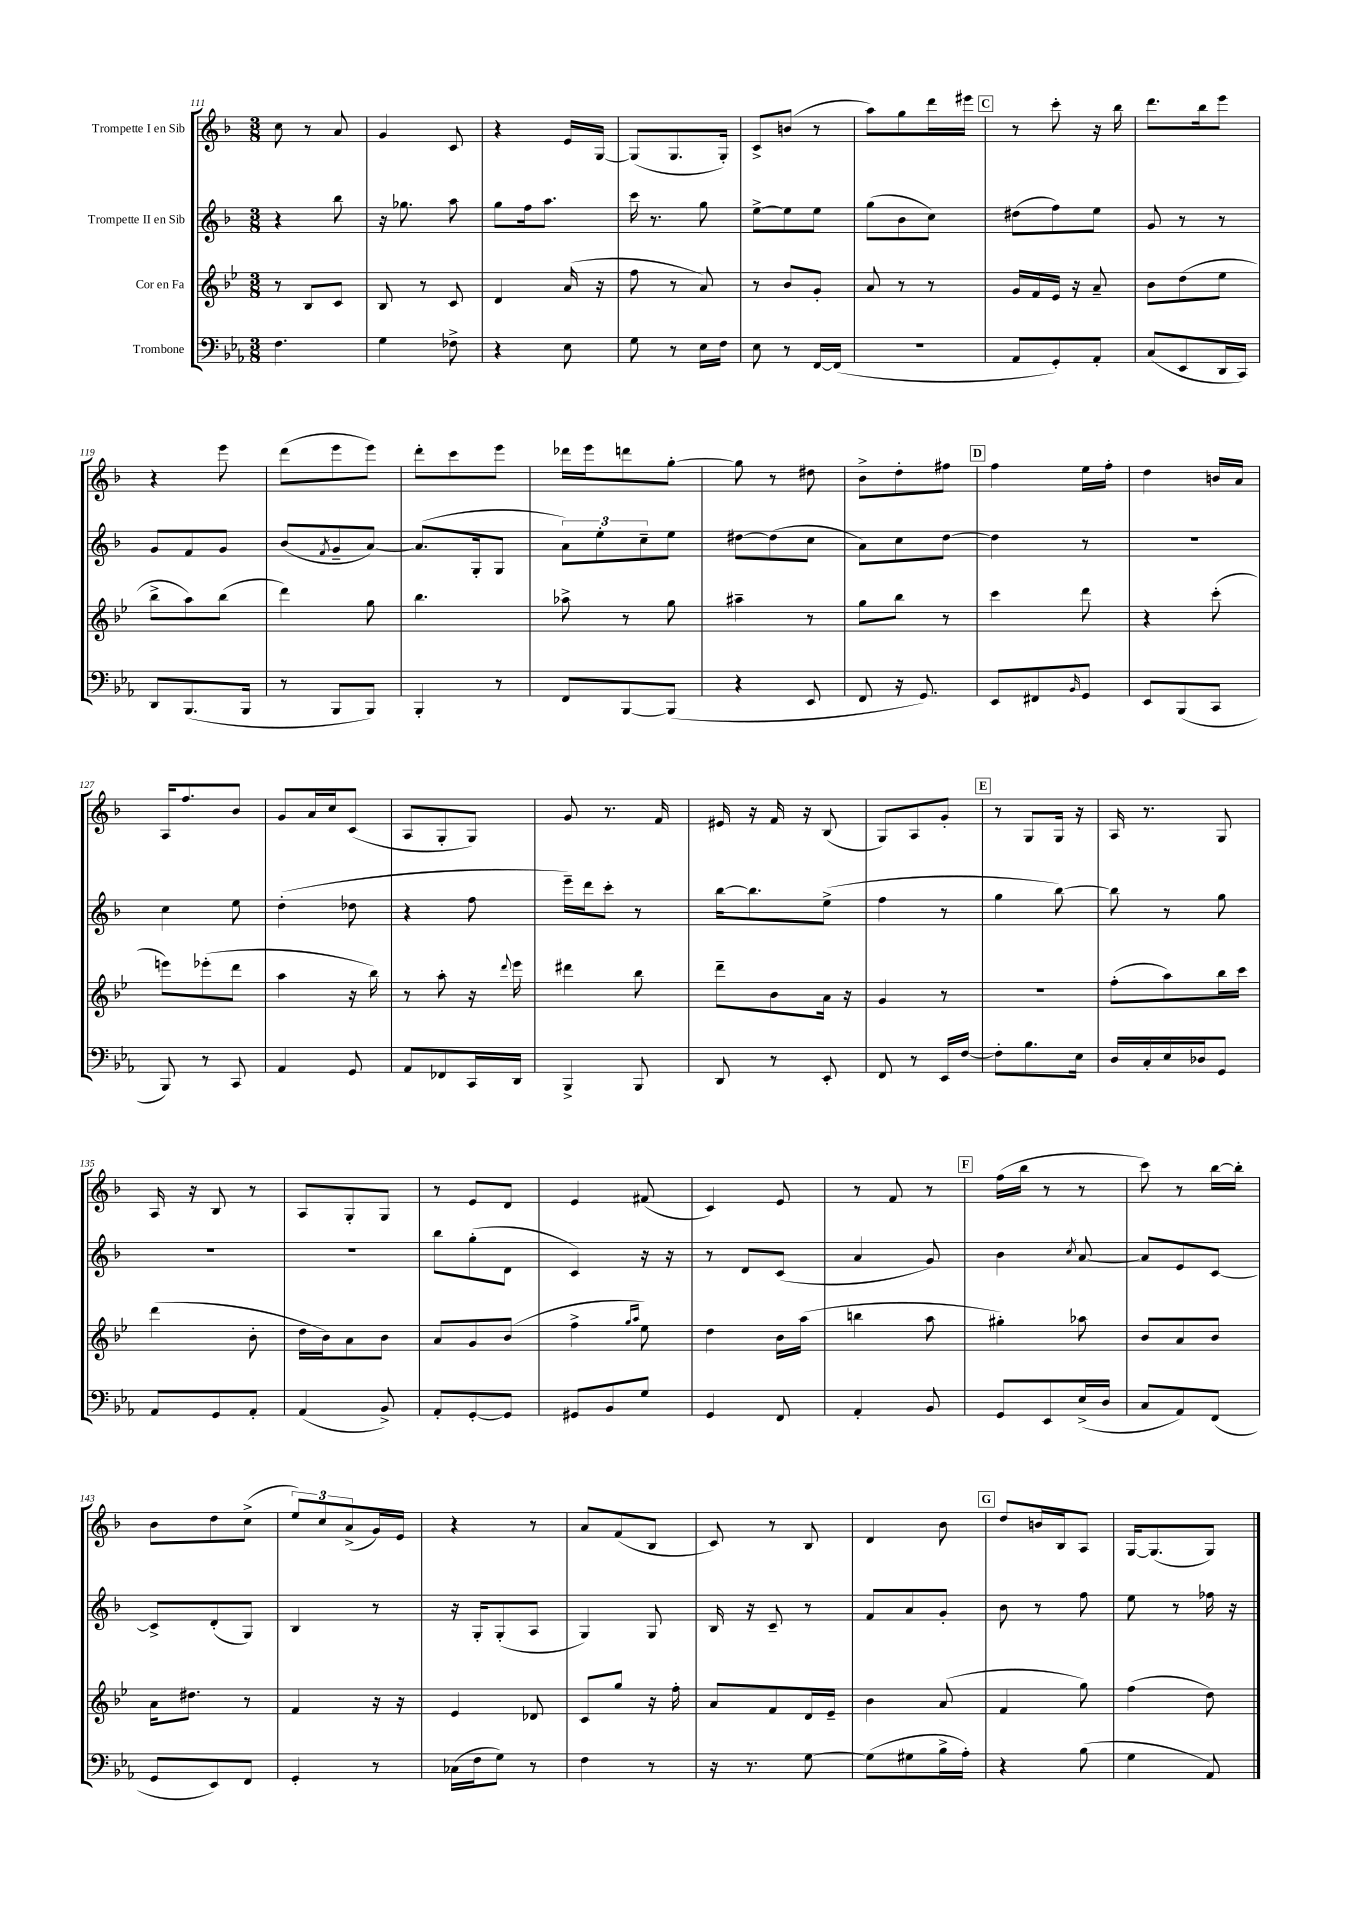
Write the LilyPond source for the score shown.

<<
\new StaffGroup <<
\new Staff = "s0" \with { instrumentName = "Trompette I en Sib" } {
    \clef treble \key f \major \numericTimeSignature \time 3/8
    c''8 r8 a'8 |
    g'4 c'8 |
    r4 e'16 g16~ |
    g8( g8. g16-.) |
    c'8-> b'8( r8 |
    a''8) g''8 d'''16 eis'''16 |
    \mark \markup { \box "C" } r8 c'''8-. r16 bes''16 |
    d'''8. bes''16 e'''8 |
    r4 e'''8 |
    d'''8( e'''8 e'''8) |
    d'''8-. c'''8 e'''8 |
    des'''16 e'''16 d'''8 g''8~-. |
    g''8 r8 dis''8 |
    bes'8-> d''8-. fis''8 |
    \mark \markup { \box "D" } f''4 e''16 f''16-. |
    d''4 b'16 a'16 |
    a16 f''8. bes'8 |
    g'8 a'16 c''16 c'8( |
    a8 g8-. g8) |
    g'8 r8. f'16 |
    eis'16 r16 f'16 r16 bes8( |
    g8) a8 g'8-. |
    \mark \markup { \box "E" } r8 g8 g16 r16 |
    a16 r8. g8 |
    a16 r16 bes8 r8 |
    a8 g8-. g8 |
    r8 e'8 d'8 |
    e'4 fis'8( |
    c'4) e'8 |
    r8 f'8 r8 |
    \mark \markup { \box "F" } f''16( bes''16 r8 r8 |
    c'''8) r8 bes''16~ bes''16-. |
    bes'8 d''8 c''8->( |
    \tuplet 3/2 { e''8) c''8 a'8->( } g'16) e'16 |
    r4 r8 |
    a'8 f'8( bes8 |
    c'8) r8 bes8 |
    d'4 bes'8 |
    \mark \markup { \box "G" } d''8 b'16 bes16 a8 |
    g16~ g8.( g8) \bar "|." |
}
\new Staff = "s1" \with { instrumentName = "Trompette II en Sib" } {
    \clef treble \key f \major \numericTimeSignature \time 3/8
    r4 bes''8 |
    r16 ges''8. a''8 |
    g''8 f''16 a''8. |
    c'''16 r8. g''8 |
    e''8~-> e''8 e''8 |
    g''8( bes'8 c''8) |
    \mark \markup { \box "C" } dis''8( f''8) e''8 |
    g'8 r8 r8 |
    g'8 f'8 g'8 |
    bes'8( \acciaccatura { f'8 } g'8-- a'8~) |
    a'8.( g16-. g8 |
    \tuplet 3/2 { a'8) e''8-. c''8-- } e''8 |
    dis''8~ dis''8( c''8 |
    a'8) c''8 d''8~ |
    \mark \markup { \box "D" } d''4 r8 |
    r4. |
    c''4 e''8 |
    d''4-.( des''8 |
    r4 f''8 |
    e'''16--) d'''16 c'''8-. r8 |
    bes''16~ bes''8. e''8->( |
    f''4 r8 |
    \mark \markup { \box "E" } g''4 bes''8~) |
    bes''8 r8 g''8 |
    R4. |
    R4. |
    bes''8 g''8-.( d'8 |
    c'4) r16 r16 |
    r8 d'8 c'8( |
    a'4 g'8) |
    \mark \markup { \box "F" } bes'4 \acciaccatura { c''8 } a'8~ |
    a'8 e'8 c'8~ |
    c'8-> d'8-.( g8) |
    bes4 r8 |
    r16 g16-. g8-.( a8 |
    g4) g8 |
    bes16 r16 c'8-- r8 |
    f'8 a'8 g'8-. |
    \mark \markup { \box "G" } bes'8 r8 f''8 |
    e''8 r8 fes''16 r16 \bar "|." |
}
\new Staff = "s2" \with { instrumentName = "Cor en Fa" } {
    \clef treble \key bes \major \numericTimeSignature \time 3/8
    r8 bes8 c'8 |
    bes8 r8 c'8 |
    d'4 a'16( r16 |
    f''8 r8 a'8) |
    r8 bes'8 g'8-. |
    a'8 r8 r8 |
    \mark \markup { \box "C" } g'16 f'16 ees'16 r16 a'8-- |
    bes'8 d''8( ees''8 |
    bes''8-> a''8) bes''8( |
    d'''4) g''8 |
    bes''4. |
    aes''8-> r8 g''8 |
    ais''4-- r8 |
    g''8 bes''8 r8 |
    \mark \markup { \box "D" } c'''4 d'''8 |
    r4 c'''8-.( |
    e'''8) ees'''8-.( d'''8 |
    a''4 r16 bes''16) |
    r8 a''8-. r16 \appoggiatura { d'''8 } ees'''16 |
    dis'''4 bes''8 |
    d'''8-- bes'8 a'16 r16 |
    g'4 r8 |
    \mark \markup { \box "E" } R4. |
    f''8-.( a''8) bes''16 c'''16 |
    d'''4( bes'8-. |
    d''16 bes'16) a'8 bes'8 |
    a'8 g'8 bes'8( |
    f''4-> \grace { g''16 a''16 } ees''8) |
    d''4 bes'16 a''16( |
    b''4 a''8 |
    \mark \markup { \box "F" } gis''4-.) aes''8 |
    bes'8 a'8 bes'8 |
    a'16 dis''8. r8 |
    f'4 r16 r16 |
    ees'4 des'8 |
    c'8 g''8 r16 f''16-. |
    a'8 f'8 d'16 ees'16-- |
    bes'4 a'8( |
    \mark \markup { \box "G" } f'4 g''8) |
    f''4( d''8) \bar "|." |
}
\new Staff = "s3" \with { instrumentName = "Trombone" } {
    \clef bass \key ees \major \numericTimeSignature \time 3/8
    f4. |
    g4 fes8-> |
    r4 ees8 |
    g8 r8 ees16 f16 |
    ees8 r8 f,16~ f,16( |
    R4. |
    \mark \markup { \box "C" } aes,8 g,8-.) aes,8-. |
    c8( ees,8 d,16 c,16) |
    d,8 bes,,8.( bes,,16 |
    r8 bes,,8 bes,,8) |
    bes,,4-. r8 |
    f,8 bes,,8~ bes,,8( |
    r4 ees,8 |
    f,8 r16 g,8.) |
    \mark \markup { \box "D" } ees,8 fis,8 \grace { bes,16 } g,8 |
    ees,8 bes,,8( c,8 |
    bes,,8) r8 c,8 |
    aes,4 g,8 |
    aes,8 fes,8 c,16 d,16 |
    bes,,4-> bes,,8 |
    d,8 r8 ees,8-. |
    f,8 r8 ees,16 f16~ |
    \mark \markup { \box "E" } f8-. bes8. ees16 |
    d16 c16-. ees16 des16 g,8 |
    aes,8 g,8 aes,8-. |
    aes,4( bes,8->) |
    aes,8-. g,8~-. g,8 |
    gis,8 bes,8 g8 |
    g,4 f,8 |
    aes,4-. bes,8 |
    \mark \markup { \box "F" } g,8 ees,8 ees16->( d16 |
    c8 aes,8) f,8( |
    g,8 ees,8) f,8 |
    g,4-. r8 |
    ces16( f16 g8) r8 |
    f4 r8 |
    r16 r8. g8~ |
    g8( gis8 bes16-> aes16-.) |
    \mark \markup { \box "G" } r4 bes8( |
    g4 aes,8) \bar "|." |
}
>>
>>
\layout { \context { \Score currentBarNumber = #111 } }
